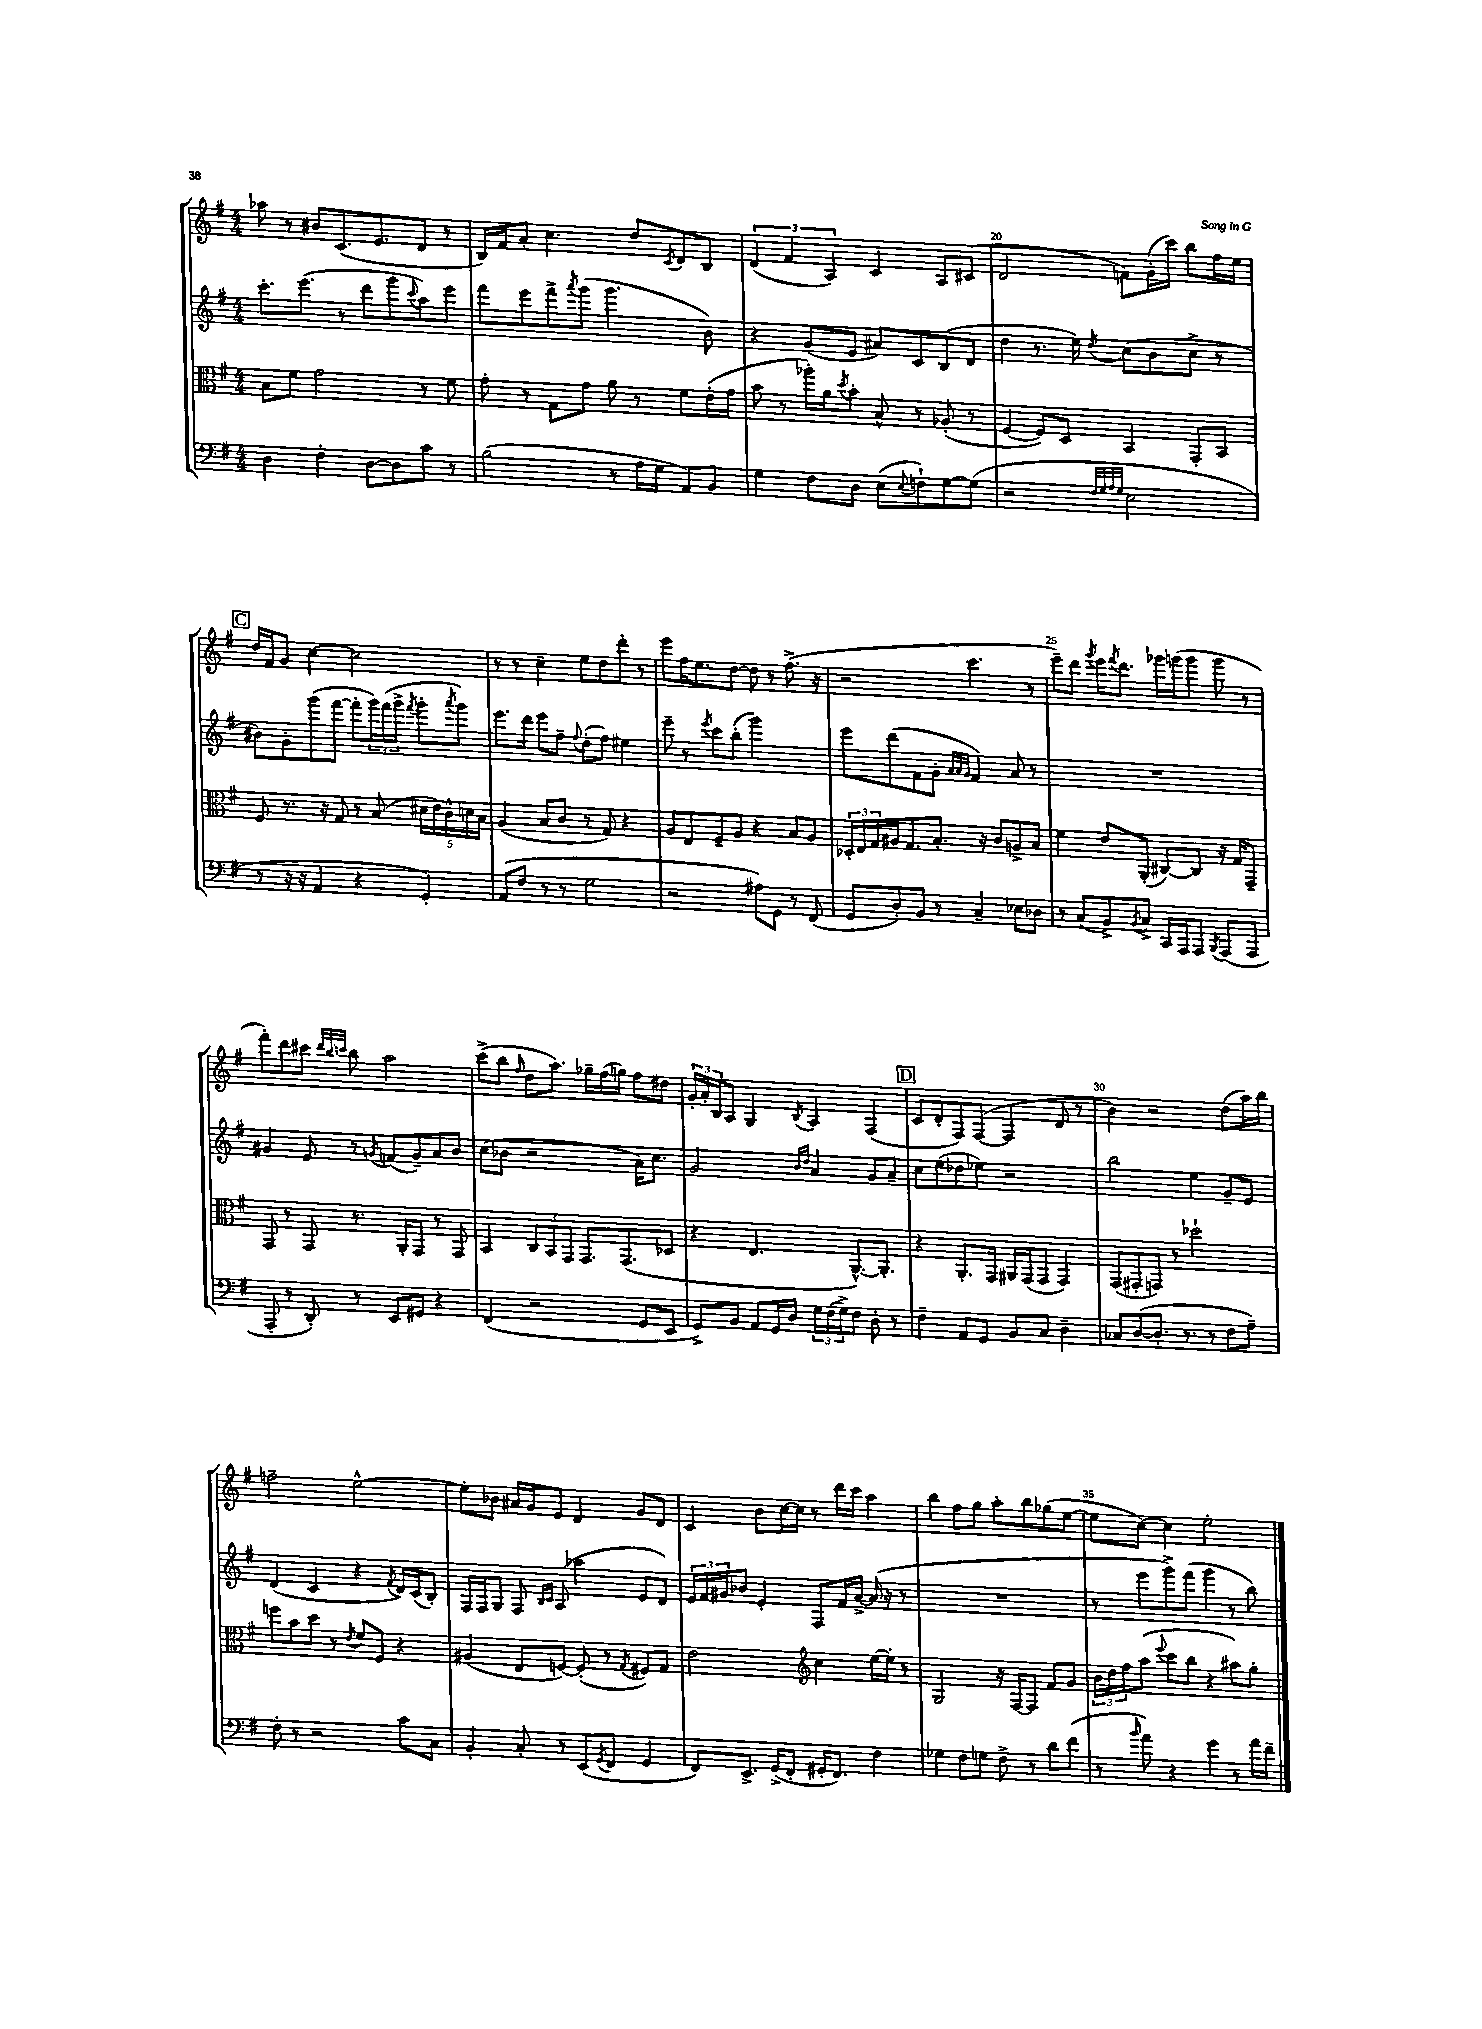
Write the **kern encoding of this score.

**kern	**kern	**kern	**kern
*staff4	*staff3	*staff2	*staff1
*clefF4	*clefC3	*clefG2	*clefG2
*k[f#]	*k[f#]	*k[f#]	*k[f#]
*M4/4	*M4/4	*M4/4	*M4/4
4D	8B	8.ccc'	8aa-
.	8f#	.	8r
.	.	(8.eee	.
4F#'	2g	.	8b#
.	.	8r	(8.c
[8D	.	8ddd	.
.	.	.	8.e
8D]	.	8ggg	.
.	.	8qqccc	.
8c	8r	8aa)	8d
8r	8f#	8eee	8r
=	=	=	=
(2B	8g'	8fff#	16B)
.	.	.	16f#
.	8r	8eee	8a'
.	8G	8fff#^	4.cc
.	.	8qaaa	.
.	8g	(8ggg	.
8r	8a	4.ggg	.
16A	8r	.	8dd
16G	.	.	.
.	.	.	8qc
8AA)	8f#	.	8d
8BB	(16e'	8b)	8B
.	16g	.	.
=	=	=	=
4G	8b	4r	(6d
.	8r	.	.
.	.	.	6f#
8F#	16aa-')	(8g	.
.	16a	.	.
.	.	.	6A)
.	8qdd	.	.
8D	8b'	8e	.
(8E	8B^^	8a#)	4c
8qqE	.	.	.
8F`)	8r	8c	.
[8G	(8A-'	(8B	8A
(8G]	8r	8d	(8c#
=	=	=	=
2r	[4F#	4dd	2d
.	8F#])	8.r	.
.	8D	.	.
.	.	16ee)	.
32qqF#	.	.	.
32qqG	.	.	.
32qqA	.	.	.
32qqG	.	8qdd	.
2E	4BB	(8cc	8f)
.	.	8b	(16g'
.	.	.	16ccc)
.	8GG'	8cc^	8bb
.	8BB	8r	16ff#
.	.	.	16ee
=	=	=	=
8r	8F#	8b#)	16dd
.	.	.	16f#
16r	8.r	8g'	8g
16r	.	.	.
4AA	.	(8ggg	[4cc
.	16r	.	.
.	8G	[8fff#	.
4r	8r	8fff#']	2cc]
.	(8B	24ggg)	.
.	.	(24fff#	.
.	.	24ggg^	.
.	.	8qfff#	.
4GG')	20d#	8ggg'	.
.	20e)	.	.
.	20c^^	.	.
.	.	8qaaa	.
.	.	8ggg)	.
.	20d	.	.
.	20B	.	.
=	=	=	=
(8AA	(4A	8.eee	8r
8F#	.	.	8r
.	.	16ddd	.
8r	8B	8eee	4cc~
8r	8c	8ff#~	.
.	.	8qqff#	.
2G	8r	(8dd'	8ee
.	8G)	8ff#)	8dd
.	4r	4ee#	8ddd'
.	.	.	8r
=	=	=	=
2r	8A	8eee~	8eee
.	8E	8r	16ff#
.	.	.	8.ee
.	.	8qeee	.
.	8F#~	8ccc	.
.	8A	(8bb'	[8dd
8A#)	4r	2ggg)	8dd]
8GG	.	.	8r
8r	8B	.	(8.ff#^
(8FF#	8A	.	.
.	.	.	16r
=	=	=	=
8GG	24D-'	8eee	2r
.	24E	.	.
.	24G	.	.
8D')	16A#	(8ddd	.
.	8.G	.	.
8BB	.	8f#	.
8r	8.B'	8g'	.
.	.	32qqa	.
.	.	32qqa	.
.	.	32qqg	.
4C~	.	4f#)	4.ccc
.	16r	.	.
.	8c	.	.
8E-	8A^	8a	.
8D-	8B	8r	8r
=	=	=	=
8r	4f#	1r	8eee~)
(8C	.	.	8ddd
.	.	.	8qggg
8BB^)	8e	.	16eee
.	.	.	8qfff#
.	.	.	8.ddd
8qBB	.	.	.
8C^	(8AA'	.	.
16CC	[8C#)	.	16ggg-
16AAA	.	.	(16ggg
8AAA	8C#]	.	8ggg
8qBBB	.	.	.
(8AAA	16r	.	8ggg
.	16G	.	.
8AAA	8GG~	.	8r
=	=	=	=
8AAA'	8GG	4g#	8fff#')
8r	8r	.	8ddd
8DD')	8GG	8e	8ccc#
.	.	.	32qqddd
.	.	.	32qqbb
.	.	.	32qqccc
8r	8.r	8r	8bb
.	.	8qg	.
8EE	.	(8f	2aa
.	16AA'	.	.
8GG#	8GG	8g~)	.
4r	8r	8a	.
.	8GG	8b	.
=	=	=	=
(4FF#	4BB	(8cc	(8ccc^
.	.	8b-	8bb
.	.	.	16qqff#
2r	12C	2r	8dd
.	12BB	.	.
.	.	.	8.aa)
.	12GG	.	.
.	8.GG	.	.
.	.	.	16gg-~
.	.	.	(16ff#
.	(8.GG	.	16gg)
8GG	.	16a)	8ff#
.	.	8.cc	.
8EE	8D-	.	8dd#
=	=	=	=
8GG^)	4r	2g	24g'
.	.	.	24a'
.	.	.	24B
8BB	.	.	8A
8AA	4.E	.	4G
16GG	.	.	.
16D	.	.	.
.	.	16qqb	.
.	.	16qqdd	8qB
24G	.	4a	4A
(24F#	.	.	.
24G^)	.	.	.
8F#	[8.AA^^)	.	.
8D'	.	8g	(4F#
.	8.AA']	.	.
8r	.	8a~	.
=	=	=	=
4F#~	4r	8cc	8c
.	.	(8ee	8d'
8AA	8.AA'	8dd-	8F#)
8GG	.	8ee-)	([8F#
.	16GG	.	.
8BB	16AA#	2r	4F#]
.	(16GG	.	.
8C	8GG	.	.
4D~	4GG)	.	8d
.	.	.	8r
=	=	=	=
8C-	(8GG	2bb	4b)
([8D	8GG#'	.	.
8.D']	8GG)	.	2r
.	8r	.	.
8.r	.	.	.
.	2dd-`	4ee	.
8r	.	.	.
8F#	.	8g~	(8dd
8A~)	.	8e	16aa)
.	.	.	16bb
=	=	=	=
8F#'	8ff	(4d	2ff~
8r	8b	.	.
2r	8dd	4c	.
.	8r	.	.
.	8qe	.	.
.	8f#	4r	[2ee^^
.	8F#	.	.
.	.	8qf#	.
8c	4r	16d)	.
.	.	(16c	.
8C	.	8B')	.
=	=	=	=
4BB'	(4A#	16F#	8ee']
.	.	16F#	.
.	.	8G	8b-
8C'	8E	8F#	16a#
.	.	.	16g
.	.	16qqB	.
.	.	16qqc	.
8r	[8F)	(8A	8e
(8EE	(8F']	4aa-	4d
8qGG	.	.	.
8FF#	8r	.	.
.	8qG	.	.
4GG	8F#)	8e	8g
.	8G	8d)	8d
=	=	=	=
8FF#)	2e	24e	4c
.	.	24f#	.
.	.	24g#	.
8.EE^	.	8b-	.
.	.	4e'	8b
(16GG^	.	.	.
8FF#'	.	.	[16cc
.	.	.	16cc]
*	*clefG2	*	*
16GG#'	4cc	8F#	8r
8.FF#)	.	.	.
.	.	16f#	16ddd
.	.	[16a^	16ccc
4F#	[16ee	(16a]	4aa
.	16ee']	16r	.
.	8r	8r	.
=	=	=	=
4G-	2G	1r	4bb
8F#	.	.	8ff#
8G	.	.	8gg
8F#^	16r	.	8aa'
.	[16F#	.	.
8r	8F#]	.	8bb
8d	8f#	.	(8gg-
(8f#	8g	.	[8ee
=	=	=	=
8r	24b	8r	8ee]
.	24dd	.	.
.	24ff#	.	.
16qqb	.	.	.
8a)	(8aa	8eee	[8cc)
.	8qqeee	.	.
4r	8ccc	8ggg^)	4cc]
.	8bb	(8fff#	.
4g	4r	4ggg	2ee'
8r	8aa#)	8r	.
16a	8gg'	8bb)	.
16f#~	.	.	.
==	==	==	==
*-	*-	*-	*-
